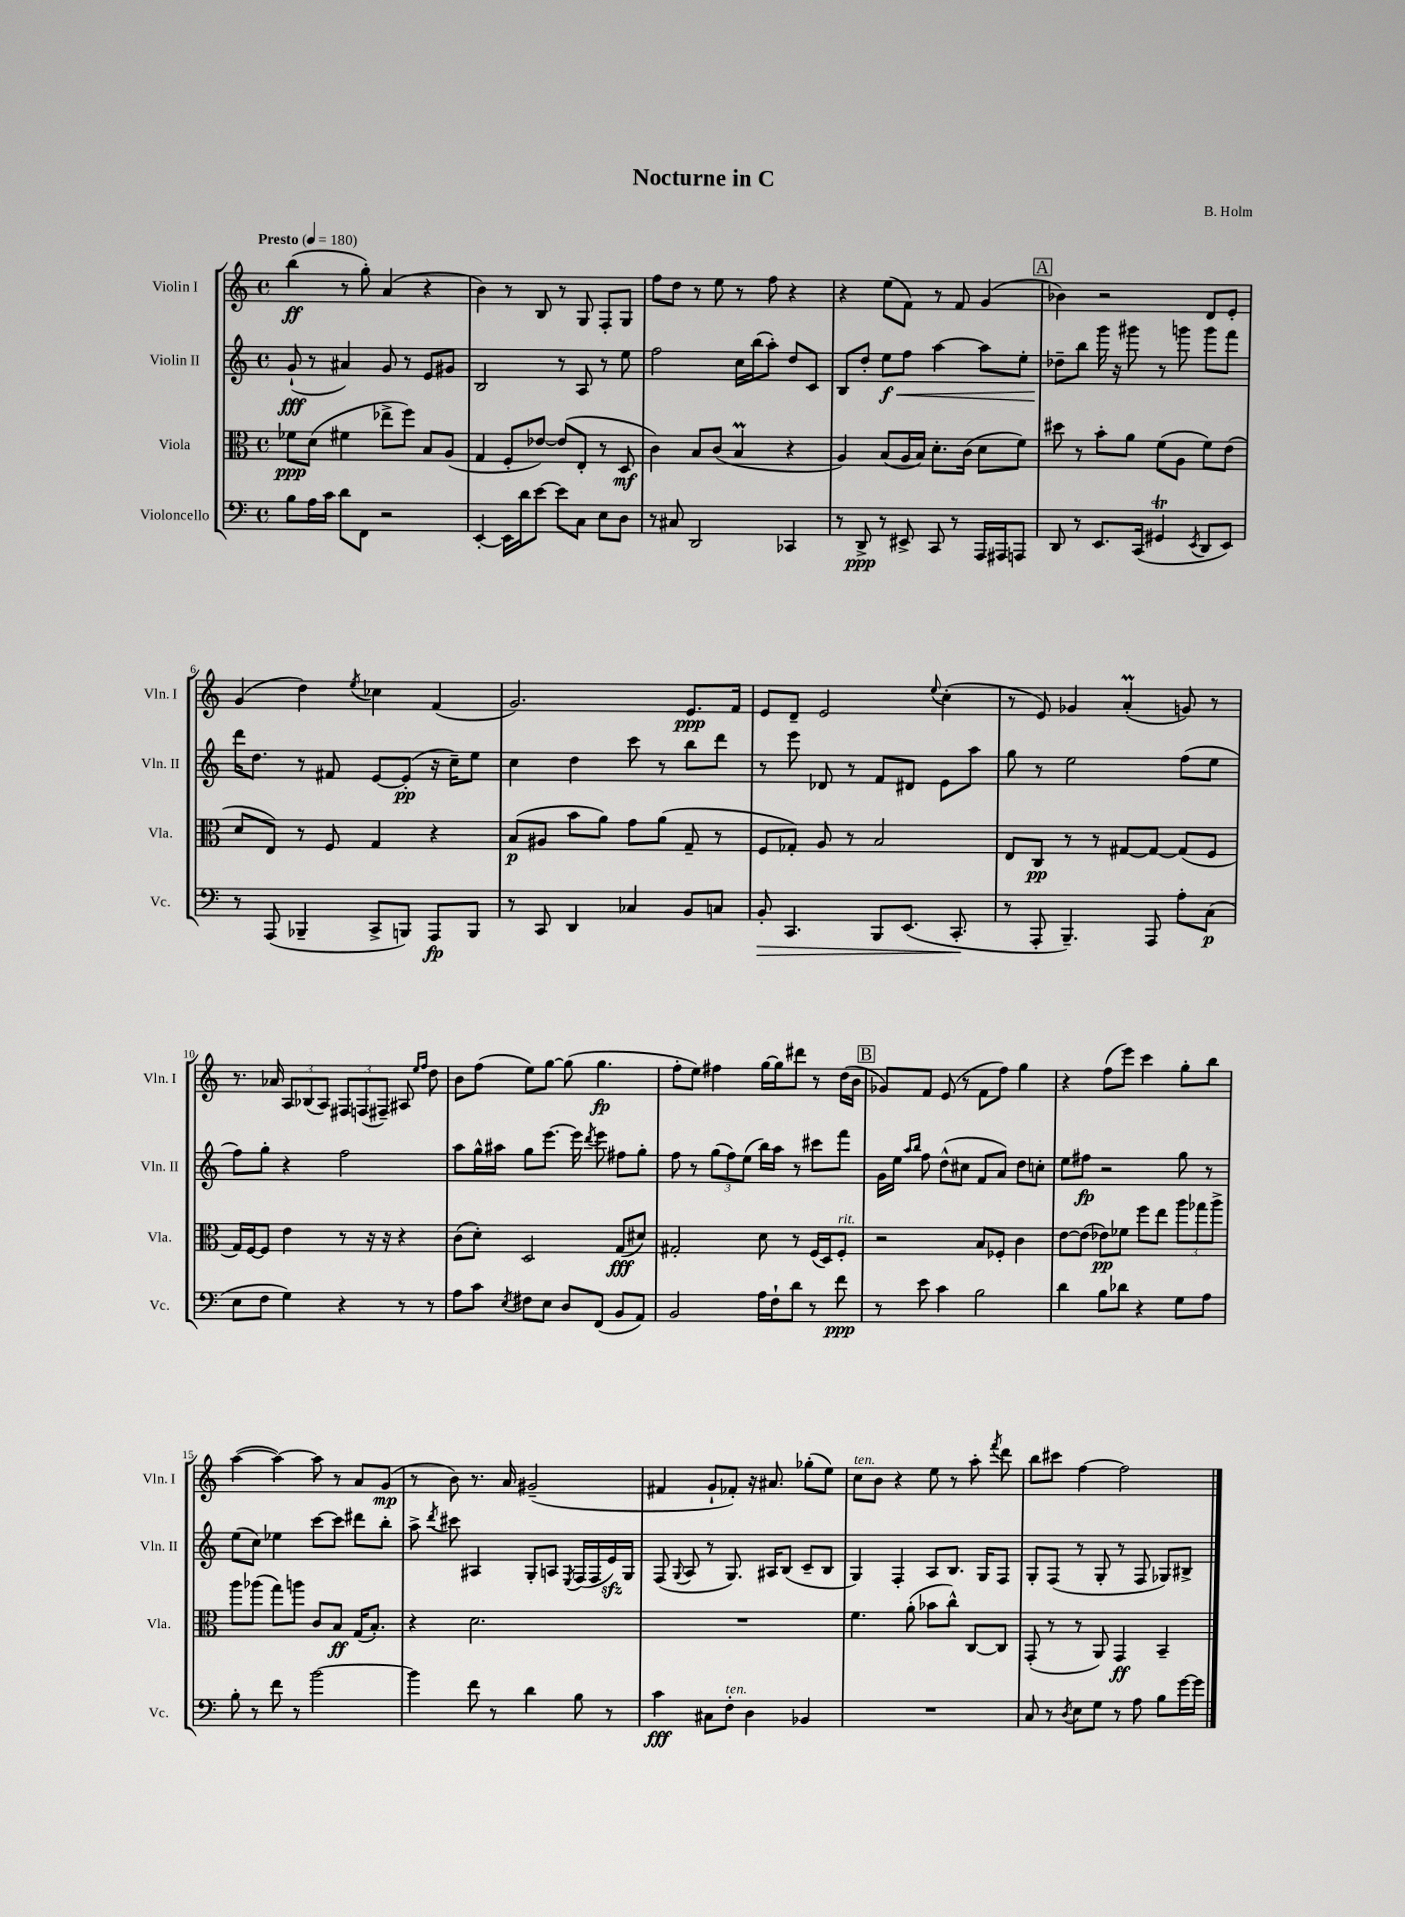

**kern	**dynam	**kern	**dynam	**kern	**dynam	**kern	**dynam
*part4	*part4	*part3	*part3	*part2	*part2	*part1	*part1
*staff4	*staff4	*staff3	*staff3	*staff2	*staff2	*staff1	*staff1
*I"Violoncello	*	*I"Viola	*	*I"Violin II	*	*I"Violin I	*
*I'Vc.	*	*I'Vla.	*	*I'Vln. II	*	*I'Vln. I	*
*clefF4	*	*clefC3	*	*clefG2	*	*clefG2	*
*k[]	*	*k[]	*	*k[]	*	*k[]	*
*M4/4	*	*M4/4	*	*M4/4	*	*M4/4	*
*met(c)	*	*met(c)	*	*met(c)	*	*met(c)	*
*MM180	*	*MM180	*	*MM180	*	*MM180	*
=1	=1	=1	=1	=1	=1	=1	=1
!	!	!	!	!	!	!LO:TX:a:B:t=Presto	!
8B\L	.	8f-X\L	ppp	(8g`/	fff	(4bb\	ff
16A\L	.	(8d\J	.	8r	.	.	.
16c\JJ	.	.	.	.	.	.	.
8d\L	.	4f#X\	.	4a#X/)	.	8r	.
8FF\J	.	.	.	.	.	8gg'\)	.
2r	.	8ee-X^\L	.	8g/	.	(4a/	.
.	.	8ff\J)	.	8r	.	.	.
.	.	8B/L	.	8e/L	.	4r	.
.	.	(8A/J	.	8g#X/J	.	.	.
=2	=2	=2	=2	=2	=2	=2	=2
[4EE'/	.	4G/	.	2B/	.	4b\)	.
16EE\LL]	.	8F'/L	.	.	.	8r	.
16d\J	.	.	.	.	.	.	.
[8e\J	.	[8e-X/J)	.	.	.	8B/	.
8e\L]	.	(8e-/L]	.	8r	.	8r	.
8C\J	.	8E'/J	.	8A/	.	8G/	.
8E\L	.	8r	.	8r	.	8F'/L	.
8D\J	.	8D/	mf	8ee\	.	8G/J	.
=3	=3	=3	=3	=3	=3	=3	=3
8r	.	4c\)	.	2ff\	.	8ff\L	.
8C#X/	.	.	.	.	.	8dd\J	.
2DD/	.	8B/L	.	.	.	8r	.
.	.	(8c/J	.	.	.	8ee\	.
.	.	4Bm/	.	16cc\LL	.	8r	.
.	.	.	.	(16bb\J	.	.	.
.	.	.	.	8aa'\J)	.	8ff\	.
4CC-X/	.	4r	.	8dd/L	.	4r	.
.	.	.	.	8c/J	.	.	.
=4	=4	=4	=4	=4	=4	=4	=4
8r	.	4A/)	.	8B/L	.	4r	.
8DD^/	ppp	.	.	8dd'/J	.	.	.
!	!	!	!	!	!LO:HP:b	!	!
8r	.	(8B/L	.	8ee\L	< f	(8ee\L	.
8EE#X^/	.	16A/L	.	8ff\J	.	8f\J)	.
.	.	16B/JJ)	.	.	.	.	.
8CC/	.	8.d'\L	.	[4aa\	.	8r	.
8r	.	.	.	.	.	8f/	.
.	.	(16c\Jk	.	.	.	.	.
16AAA/LL	.	8d\L	.	8aa\L]	.	(4g/	.
16AAA#X/J	.	.	.	.	.	.	.
8AAAn/J	.	8f\J)	.	8ee'\J	.	.	.
!!LO:REH:place=s1:t=A
=5	=5	=5	=5	=5	=5	=5	=5
8DD/	.	8dd#X\	.	8dd-X~\L	.	4b-X\)	.
8r	.	8r	.	8bb\J	[	.	.
8.EE/L	.	8b'\L	.	16ggg\	.	2r	.
.	.	.	.	16r	.	.	.
.	.	8a\J	.	8ggg#X\	.	.	.
(16CC/Jk	.	.	.	.	.	.	.
4GG#Xt/	.	(8f\L	.	8r	.	.	.
.	.	8A\J	.	8gggn\	.	.	.
8qEE/	.	.	.	.	.	.	.
8DD/L	.	8f\L)	.	8ggg\L	.	8d/L	.
8EE/J)	.	(8e\J	.	8fff\J	.	8e'/J	.
!!LO:LB:g=z
=6	=6	=6	=6	=6	=6	=6	=6
8r	.	8d/L	.	16ddd\KL	.	(4g/	.
.	.	.	.	8.dd\J	.	.	.
(8AAA/	.	8E/J)	.	.	.	.	.
4BBB-X~/	.	8r	.	8r	.	4dd\)	.
.	.	8F/	.	8f#X/	.	.	.
.	.	.	.	.	.	8qee/	.
8CC^/L	.	4G/	.	[8e/L	.	4cc-X\	.
8BBBn/J)	.	.	.	(8e'/J]	pp	.	.
8AAA/L	fp	4r	.	16r	.	(4f/	.
.	.	.	.	16cc~\KL)	.	.	.
8BBB/J	.	.	.	8ee\J	.	.	.
=7	=7	=7	=7	=7	=7	=7	=7
8r	.	(8B/L	p	4cc\	.	2.g/)	.
8CC/	.	8A#X/J	.	.	.	.	.
4DD/	.	8b\L	.	4dd\	.	.	.
.	.	8a\J)	.	.	.	.	.
4C-X/	.	8g\L	.	8ccc\	.	.	.
.	.	(8a\J	.	8r	.	.	.
8BB/L	.	8G~/	.	8bb\L	.	8.e/L	ppp
8Cn/J	.	8r	.	8ddd\J	.	.	.
.	.	.	.	.	.	16f/Jk	.
=8	=8	=8	=8	=8	=8	=8	=8
!	!LO:HP:b	!	!	!	!	!	!
8BB'/	>	8F/L	.	8r	.	8e/L	.
4.CC/	.	8G-X'/J)	.	8eee\	.	8d~/J	.
.	.	8A/	.	8d-X/	.	2e/	.
.	.	8r	.	8r	.	.	.
8BBB/L	.	2B/	.	8f/L	.	.	.
(8.EE/J	.	.	.	8d#X/J	.	.	.
.	.	.	.	.	.	8qqee/	.
.	.	.	.	8e\L	.	(4cc'\	.
8.CC'/	.	.	.	.	.	.	.
.	.	.	.	8aa\J	.	.	.
.	]	.	.	.	.	.	.
=9	=9	=9	=9	=9	=9	=9	=9
8r	.	8E/L	.	8gg\	.	8r	.
8AAA'/	.	8C/J	pp	8r	.	8e/)	.
4.BBB~/)	.	8r	.	2ee\	.	4g-X/	.
.	.	8r	.	.	.	.	.
.	.	[8G#X/L	.	.	.	(4aM'/	.
8AAA/	.	8G#/J_	.	.	.	.	.
8A'\L	.	(8G#/L]	.	(8ff\L	.	8gn/)	.
(8C\J	p	8F/J	.	8ee\J	.	8r	.
!!LO:LB:g=z
=10	=10	=10	=10	=10	=10	=10	=10
8E\L	.	16G/LL)	.	8ff\L)	.	8.r	.
.	.	[16F/J	.	.	.	.	.
8F\J	.	8F/J]	.	8gg'\J	.	.	.
.	.	.	.	.	.	16a-X/	.
4G\)	.	4e\	.	4r	.	12A/L	.
.	.	.	.	.	.	(12B-X/	.
.	.	.	.	.	.	12A/J)	.
4r	.	8r	.	2ff\	.	12F#X/L	.
.	.	.	.	.	.	(12Fn/	.
.	.	16r	.	.	.	.	.
.	.	.	.	.	.	12F#X~/J)	.
.	.	16r	.	.	.	.	.
8r	.	4r	.	.	.	8A#X/	.
.	.	.	.	.	.	16qqee/LL	.
.	.	.	.	.	.	16qqff/JJ	.
8r	.	.	.	.	.	8dd\	.
=11	=11	=11	=11	=11	=11	=11	=11
8A\L	.	(8c\L	.	8aa\L	.	8b\L	.
8c\J	.	8d'\J)	.	16gg^^\L	.	(8ff\J	.
.	.	.	.	16aa#X\JJ	.	.	.
8qE/	.	.	.	.	.	.	.
8F#X\L	.	2D/	.	8gg\L	.	8ee\L)	.
8E\J	.	.	.	[8.eee\J	.	[8gg\J	.
8D/L	.	.	.	.	.	(8gg\]	.
.	.	.	.	16eee\]	.	.	.
.	.	.	.	8qddd/	.	.	.
(8FF/J	.	.	.	8eee\	.	4.gg\	fp
8BB/L	.	(8G/L	fff	8ff#X\L	.	.	.
8AA/J)	.	8d#X/J)	.	8gg'\J	.	.	.
=12	=12	=12	=12	=12	=12	=12	=12
2BB/	.	2G#X'/	.	8ff\	.	8ff'\L	.
.	.	.	.	8r	.	8ee\J)	.
.	.	.	.	(12gg\L	.	4ff#X\	.
.	.	.	.	12ff\)	.	.	.
.	.	.	.	(12ee\J	.	.	.
16A\LL	.	8d\	.	16bb\LL)	.	[16gg\LL	.
16F`\J	.	.	.	16aa\JJ	.	16gg\J]	.
8d\J	.	8r	.	8r	.	8ddd#X\J	.
8r	.	(16F/LL	.	8ccc#X\L	.	8r	.
.	.	16D/J)	.	.	.	.	.
!	!	!LO:TX:a:i:t=rit.	!	!	!	!	!
8f\	ppp	8F'/J	.	8fff\J	.	(16dd\LL	.
.	.	.	.	.	.	16b\JJ	.
!!LO:REH:place=s1:t=B
=13	=13	=13	=13	=13	=13	=13	=13
8r	.	2r	.	16g\LL	.	8g-X/L)	.
.	.	.	.	16ee\JJ	.	.	.
.	.	.	.	16qqaa/LL	.	.	.
.	.	.	.	16qqbb/JJ	.	.	.
8e\	.	.	.	8ff\	.	8f/J	.
4c\	.	.	.	(8dd^^\L	.	(8e/	.
.	.	.	.	8cc#X\J	.	8r	.
2B\	.	8B/L	.	8f/L	.	8f\L	.
.	.	8F-X'/J	.	8a/J)	.	8ff\J)	.
.	.	4c\	.	8dd\L	.	4gg\	.
.	.	.	.	8ccn'\J	.	.	.
=14	=14	=14	=14	=14	=14	=14	=14
4d\	.	[8e\L	.	8ee\L	.	4r	.
.	.	(8e\J]	.	8ff#X\J	fp	.	.
8B\L	.	8e-X\L)	pp	2r	.	(8ff\L	.
8d-X\J	.	8f-X\J	.	.	.	8eee\J)	.
4r	.	8ff\L	.	.	.	4ccc\	.
.	.	8ee\J	.	.	.	.	.
8G\L	.	12aa\L	.	8gg\	.	8gg'\L	.
.	.	12gg-X\	.	.	.	.	.
8A\J	.	.	.	8r	.	8bb\J	.
.	.	12aa^\J	.	.	.	.	.
!!LO:LB:g=z
=15	=15	=15	=15	=15	=15	=15	=15
8B'\	.	8aa\L	.	(8ee\L	.	([4aa\	.
8r	.	(8aa-X\J	.	8cc\J)	.	.	.
8f\	.	8gg\L)	.	4ee-X\	.	4aa\_)	.
8r	.	8aan\J	.	.	.	.	.
[2b\	.	8c/L	.	[8ccc\L	.	8aa\]	.
.	.	8B/J	ff	8ccc\J]	.	8r	.
.	.	(16G/KL	.	8ddd#X\L	.	8a/L	.
.	.	8.B'/J)	.	.	.	.	.
.	.	.	.	8bb'\J	.	(8g/J	mp
=16	=16	=16	=16	=16	=16	=16	=16
4b\]	.	4r	.	8aa^\	.	8r	.
.	.	.	.	8qddd/	.	.	.
.	.	.	.	8ccc#X\	.	8b\)	.
8f\	.	2.d\	.	4A#X/	.	8.r	.
8r	.	.	.	.	.	.	.
.	.	.	.	.	.	16a/	.
4d\	.	.	.	8G'/L	.	(2g#X~/	.
.	.	.	.	8An/J	.	.	.
.	.	.	.	8qE/	.	.	.
8B\	.	.	.	(16F/LL	.	.	.
.	.	.	.	16F/	.	.	.
8r	.	.	.	16ezz/)	.	.	.
.	.	.	.	16G/JJ	.	.	.
=17	=17	=17	=17	=17	=17	=17	=17
4c\	fff	1r	.	(8F/	.	4f#X/	.
.	.	.	.	8qqG/	.	.	.
.	.	.	.	8A/	.	.	.
8C#X\L	.	.	.	8r	.	8g`/L	.
!LO:TX:a:i:t=ten.	!	!	!	!	!	!	!
8F'\J	.	.	.	8.G/)	.	8f-X'/J)	.
4D\	.	.	.	.	.	16r	.
.	.	.	.	16A#X/KL	.	8.a#X/	.
.	.	.	.	(8B/J	.	.	.
4BB-X/	.	.	.	8c~/L	.	(8gg-X'\L	.
.	.	.	.	8B/J	.	8ee\J)	.
=18	=18	=18	=18	=18	=18	=18	=18
!	!	!	!	!	!	!LO:TX:a:i:t=ten.	!
1r	.	4.f\	.	4G/)	.	8cc\L	.
.	.	.	.	.	.	8b\J	.
.	.	.	.	4F'/	.	4r	.
.	.	(8a'\	.	.	.	.	.
.	.	8b-X\L	.	8A/L	.	8ee\	.
.	.	8cc^^\J)	.	8.B/J	.	8r	.
.	.	[8C/L	.	.	.	8aa'\	.
.	.	.	.	16G/KL	.	.	.
.	.	.	.	.	.	8qfff/	.
.	.	8C/J]	.	8F/J	.	8ddd\	.
=19	=19	=19	=19	=19	=19	=19	=19
8C/	.	(8GG'/	.	8G'/L	.	8bb\L	.
8r	.	8r	.	(8F/J	.	8ccc#X\J	.
8qD/	.	.	.	.	.	.	.
8E\L	.	8r	.	8r	.	[4ff\	.
8G\J	.	8AA/)	.	8G'/	.	.	.
8r	.	4GG/	ff	8r	.	2ff\]	.
8A\	.	.	.	8F/	.	.	.
8B\L	.	4BB~/	.	8G-X/L)	.	.	.
[16g\L	.	.	.	8B#X^/J	.	.	.
16g\JJ]	.	.	.	.	.	.	.
==	==	==	==	==	==	==	==
*-	*-	*-	*-	*-	*-	*-	*-
